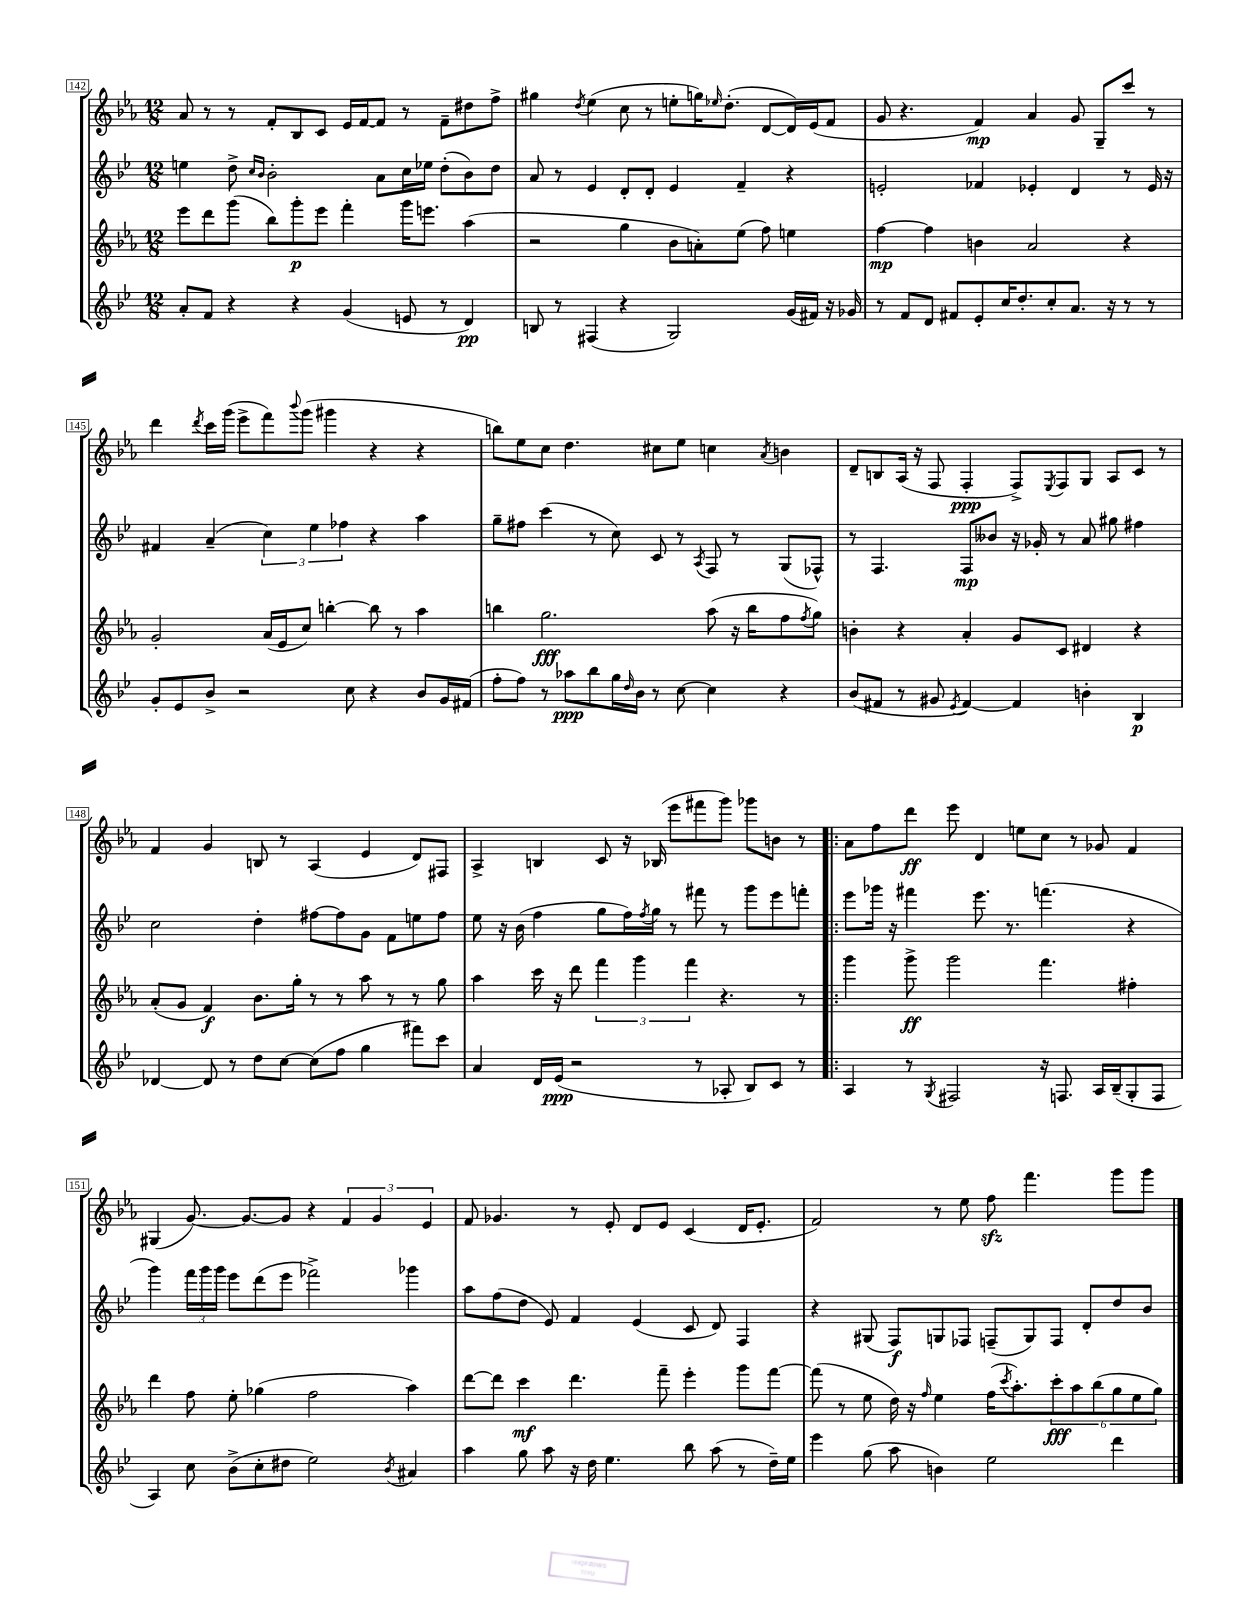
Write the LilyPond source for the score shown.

<<
\new StaffGroup <<
\new Staff = "s0" {
    \clef treble \key ees \major \numericTimeSignature \time 12/8
    aes'8 r8 r8 f'8-. bes8 c'8 ees'16 f'16~ f'8 r8 f'8-- dis''8 f''8-> |
    gis''4 \acciaccatura { d''8 } ees''4( c''8 r8 e''8-. g''16) \grace { ees''16 } d''8.-.( d'8~ d'16) ees'16( f'8 |
    g'8 r4. f'4\mp) aes'4 g'8 g8-- c'''8 r8 |
    d'''4 \acciaccatura { d'''8 } c'''16 g'''16( ees'''8-> f'''8) \appoggiatura { bes'''8 } g'''8( gis'''4 r4 r4 |
    b''8) ees''8 c''8 d''4. cis''8 ees''8 c''4 \acciaccatura { aes'8 } b'4 |
    d'8-- b8 aes16( r16 f8 f4-.\ppp f8->) \acciaccatura { ees8 } f8 g8 aes8 c'8 r8 |
    f'4 g'4 b8 r8 aes4( ees'4 d'8) fis8 |
    aes4-> b4 c'8 r16 bes16( ees'''8 fis'''8 g'''8) ges'''8 b'8 r8 |
    \bar ".|:" aes'8 f''8 d'''8\ff ees'''8 d'4 e''8 c''8 r8 ges'8 f'4 |
    gis4( g'8.~) g'8.~ g'8 r4 \tuplet 3/2 { f'4 g'4 ees'4 } |
    f'8 ges'4. r8 ees'8-. d'8 ees'8 c'4( d'16 ees'8.-. |
    f'2) r8 ees''8 f''8\sfz f'''4. g'''8 g'''8 \bar "|." |
}
\new Staff = "s1" {
    \clef treble \key bes \major \numericTimeSignature \time 12/8
    e''4 d''8-> \grace { c''16 bes'16 } bes'2-. a'8 c''16 ees''16 d''8-.( bes'8) d''8 |
    a'8 r8 ees'4 d'8-. d'8-. ees'4 f'4-- r4 |
    e'2-. fes'4 ees'4-. d'4 r8 ees'16 r16 |
    fis'4 a'4--( \tuplet 3/2 { c''4) ees''4 fes''4 } r4 a''4 |
    g''8-- fis''8 c'''4( r8 c''8) c'8 r8 \acciaccatura { a8 } f8 r8 g8( fes8-^) |
    r8 f4. f8\mp beses'8 r16 ges'16-. r8 a'8 gis''8 fis''4 |
    c''2 d''4-. fis''8~ fis''8 g'8 f'8 e''8 fis''8 |
    ees''8 r16 bes'16( f''4 g''8 f''16) \acciaccatura { f''8 } g''16 r8 fis'''8 r8 g'''8 ees'''8 f'''8-. |
    \bar ".|:" ees'''8 ges'''16 r16 fis'''4 ees'''8. r8. f'''4.( r4 |
    g'''4) \tuplet 3/2 { f'''16 g'''16 g'''16 } ees'''8 d'''8( ees'''8 fes'''2->) ges'''4 |
    a''8 f''8( d''8 ees'8) f'4 ees'4( c'8 d'8) f4 |
    r4 gis8( f8\f) g8 fes8 f8--( g8) f8 d'8-. d''8 bes'8 \bar "|." |
}
\new Staff = "s2" {
    \clef treble \key ees \major \numericTimeSignature \time 12/8
    ees'''8 d'''8 g'''8( bes''8) g'''8-.\p ees'''8 f'''4-. g'''16 e'''8. aes''4( |
    r2 g''4 bes'8 a'8-.) ees''8( f''8) e''4 |
    f''4~\mp f''4 b'4 aes'2 r4 |
    g'2-. aes'16( ees'16 c''8) b''4~-. b''8 r8 aes''4 |
    b''4 g''2.\fff aes''8( r16 b''16 f''8 \acciaccatura { f''8 } g''8) |
    b'4-. r4 aes'4-. g'8 c'8 dis'4 r4 |
    aes'8-.( g'8 f'4\f) bes'8. g''16-. r8 r8 aes''8 r8 r8 g''8 |
    aes''4 c'''16 r16 d'''8 \tuplet 3/2 { f'''4 g'''4 f'''4 } r4. r8 |
    \bar ".|:" g'''4 g'''8->\ff g'''2 f'''4. fis''4-. |
    d'''4 f''8 ees''8-. ges''4( f''2 aes''4) |
    d'''8~ d'''8 c'''4\mf d'''4. f'''8-- ees'''4-. g'''8 f'''8~ |
    f'''8( r8 ees''8 d''16) r16 \grace { f''16 } ees''4 f''16( \acciaccatura { c'''8 } aes''8.-.) \tuplet 6/4 { c'''8-.\fff aes''8 bes''8( g''8 ees''8 g''8) } \bar "|." |
}
\new Staff = "s3" {
    \clef treble \key bes \major \numericTimeSignature \time 12/8
    a'8-. f'8 r4 r4 g'4( e'8 r8 d'4\pp) |
    b8 r8 fis4( r4 g2) g'16( fis'16) r16 ges'16 |
    r8 f'8 d'8 fis'8 ees'8-. c''16 d''8.-. c''8-. a'8. r16 r8 r8 |
    g'8-. ees'8 bes'8-> r2 c''8 r4 bes'8 g'16 fis'16( |
    f''8-. f''8) r8 aes''8\ppp bes''8 g''16 \grace { d''16 } bes'16 r8 c''8~ c''4 r4 |
    bes'8( fis'8 r8 gis'8 \acciaccatura { ees'8 } fis'4~) fis'4 b'4-. bes4\p |
    des'4~ des'8 r8 d''8 c''8~ c''8( f''8 g''4 fis'''8) c'''8 |
    a'4 d'16 ees'16\ppp( r2 r8 aes8-. bes8) c'8 r8 |
    \bar ".|:" a4 r8 \acciaccatura { g8 } fis2 r16 f8. a16 bes16--( g8-. f8 |
    a4) c''8 bes'8->( c''8-. dis''8 ees''2) \acciaccatura { bes'8 } ais'4 |
    a''4 g''8 a''8 r16 d''16 ees''4. bes''8 a''8( r8 d''16--) ees''16 |
    ees'''4 g''8( a''8 b'4) ees''2 d'''4 \bar "|." |
}
>>
>>
\layout { \context { \Score currentBarNumber = #142 \override BarNumber.stencil = #(make-stencil-boxer 0.1 0.3 ly:text-interface::print) } }
